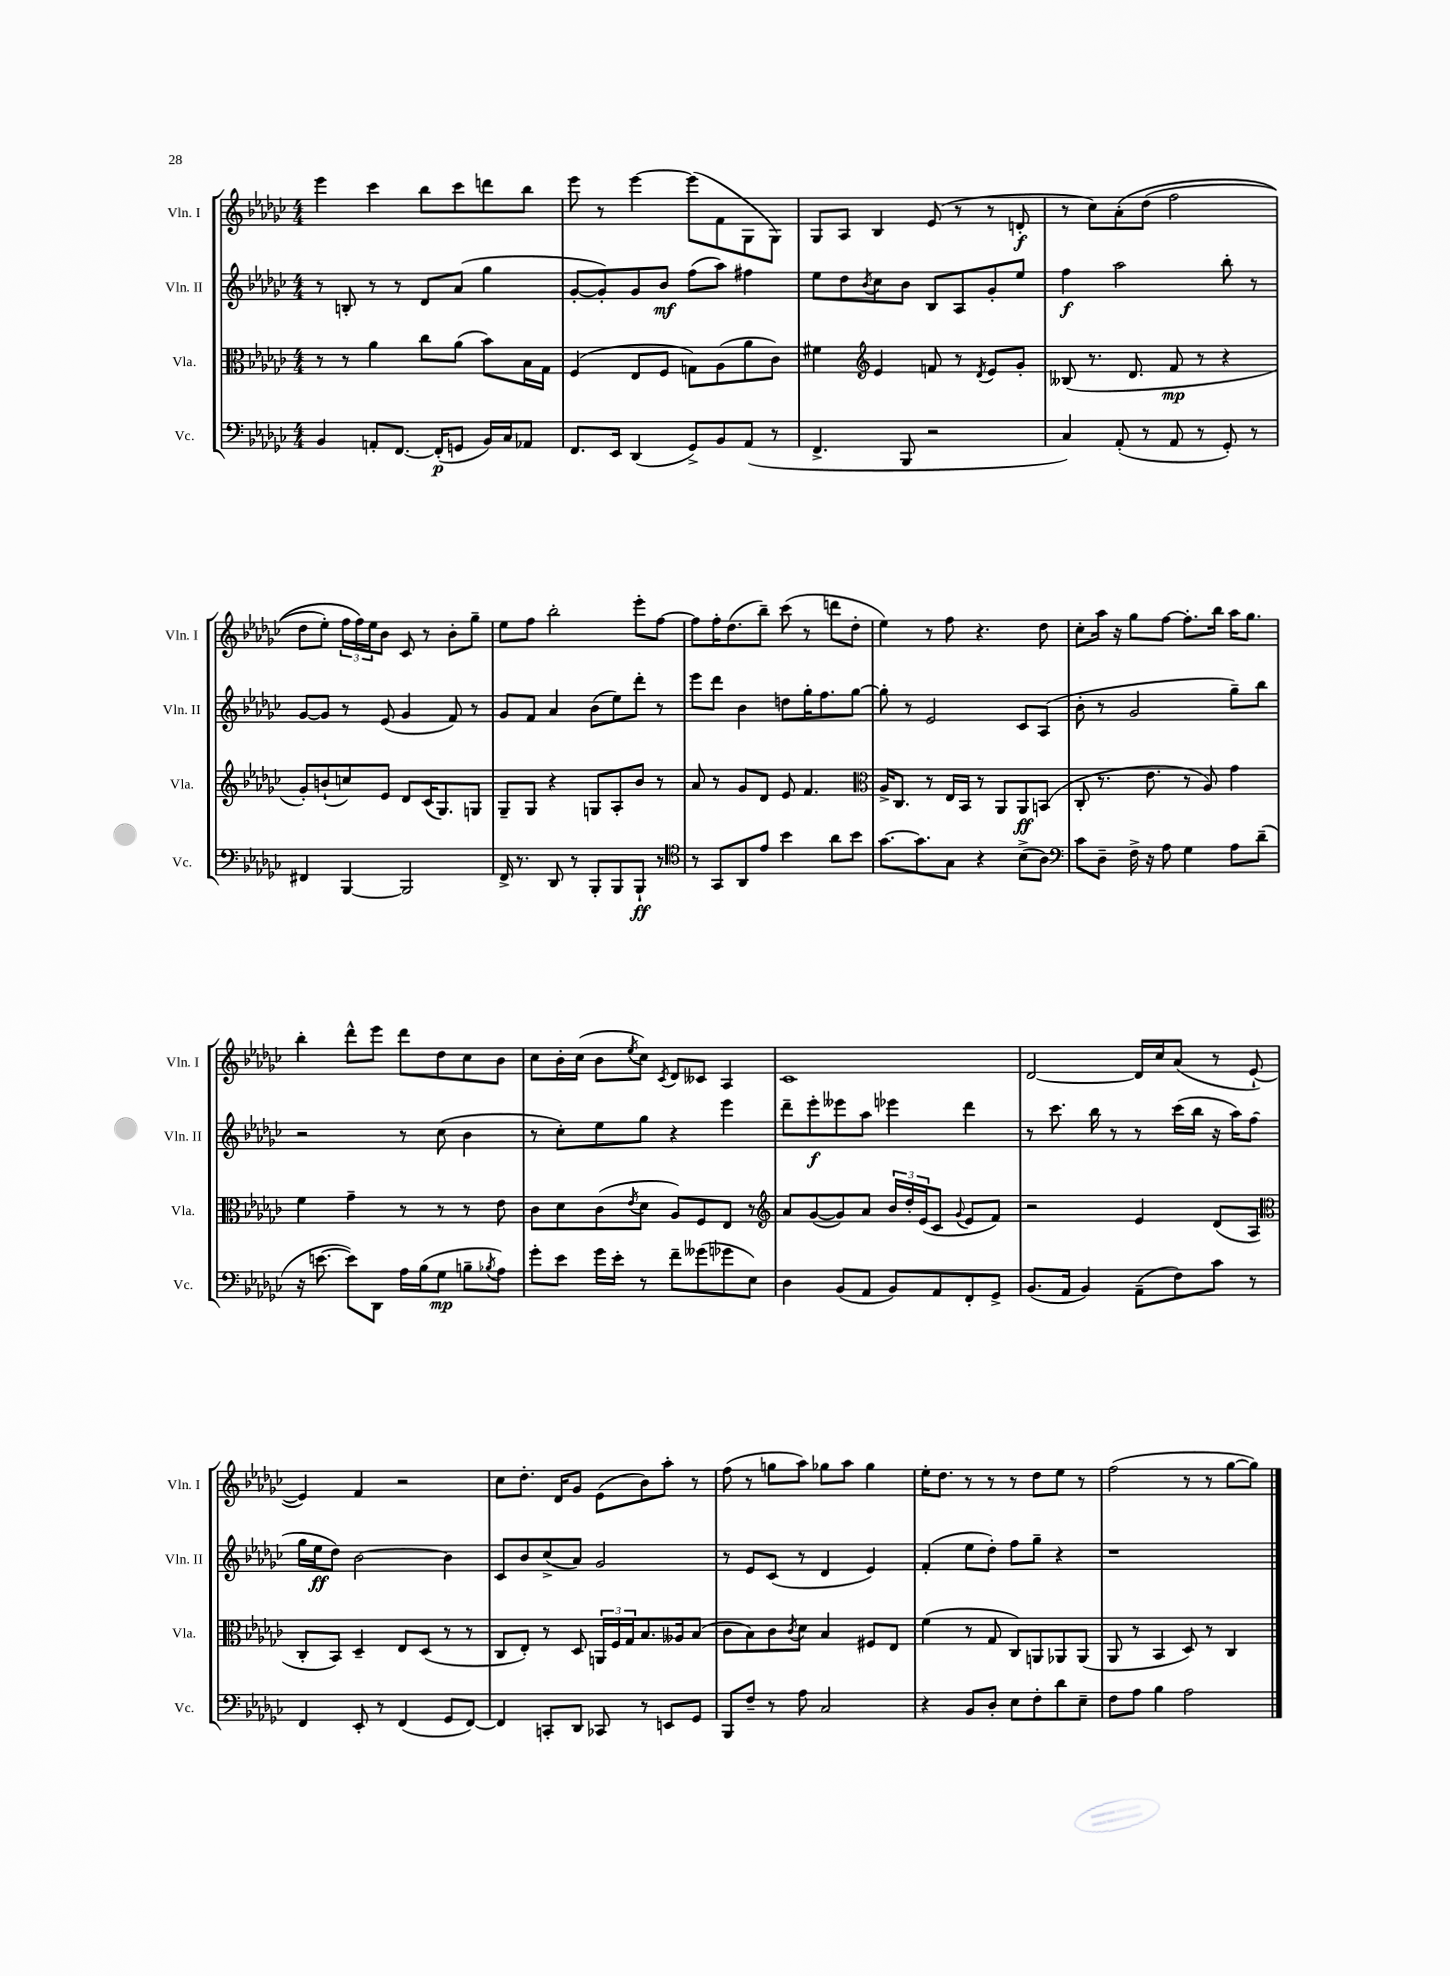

**kern	**dynam	**kern	**dynam	**kern	**dynam	**kern	**dynam
*part4	*part4	*part3	*part3	*part2	*part2	*part1	*part1
*staff4	*staff4	*staff3	*staff3	*staff2	*staff2	*staff1	*staff1
*I"Vc.	*	*I"Vla.	*	*I"Vln. II	*	*I"Vln. I	*
*I'Vc.	*	*I'Vla.	*	*I'Vln. II	*	*I'Vln. I	*
*clefF4	*	*clefC3	*	*clefG2	*	*clefG2	*
*k[b-e-a-d-g-c-]	*	*k[b-e-a-d-g-c-]	*	*k[b-e-a-d-g-c-]	*	*k[b-e-a-d-g-c-]	*
*M4/4	*	*M4/4	*	*M4/4	*	*M4/4	*
=5	=5	=5	=5	=5	=5	=5	=5
4BB-/	.	8r	.	8r	.	4eee-\	.
.	.	8r	.	8Bn'/	.	.	.
8AAn'/L	.	4a-\	.	8r	.	4ccc-\	.
[8.FF/J	.	.	.	8r	.	.	.
.	.	8cc-\L	.	8d-/L	.	8bb-\L	.
(16FF'/KL]	p	.	.	.	.	.	.
8GGn/J	.	(8a-\J	.	(8a-/J	.	8ccc-\	.
16BB-/LL)	.	8b-\L)	.	4gg-\	.	8dddn\	.
16C-/J	.	.	.	.	.	.	.
8AA-X/J	.	16B-\L	.	.	.	8bb-\J	.
.	.	16G-\JJ	.	.	.	.	.
=6	=6	=6	=6	=6	=6	=6	=6
8.FF/L	.	(4F/	.	[8g-'/L	.	8eee-\	.
.	.	.	.	8g-'/])	.	8r	.
16EE-/Jk	.	.	.	.	.	.	.
(4DD-/	.	8E-/L	.	8g-/	.	[4eee-\	.
.	.	8F/J	.	8b-/J	mf	.	.
8GG-^/L)	.	8Gn\L)	.	(8ff\L	.	(8eee-\L]	.
8BB-/	.	(8A-\	.	8aa-\J)	.	8f\	.
(8AA-/J	.	8a-\	.	4ff#X\	.	8G-\	.
8r	.	8c-\J)	.	.	.	8G-\J)	.
=7	=7	=7	=7	=7	=7	=7	=7
4.FF^/	.	4f#X\	.	8ee-\L	.	8G-/L	.
.	.	.	.	8dd-\	.	8A-/J	.
*	*	*clefG2	*	*	*	*	*
.	.	.	.	8qb-/	.	.	.
.	.	4e-/	.	8cc-\	.	4B-/	.
8BBB-/	.	.	.	8b-\J	.	.	.
2r	.	8fn/	.	8B-/L	.	(8e-/	.
.	.	8r	.	8A-/	.	8r	.
.	.	8qd-/	.	.	.	.	.
.	.	8e-/L	.	8g-'/	.	8r	.
.	.	8g-'/J	.	8ee-/J	.	8dn'/	f
=8	=8	=8	=8	=8	=8	=8	=8
4C-/)	.	(8B--X/	.	4ff\	f	8r	.
.	.	8.r	.	.	.	8cc-\L)	.
(8AA-'/	.	.	.	2aa-\	.	(8a-'\	.
.	.	8.d-/	.	.	.	.	.
8r	.	.	.	.	.	(8dd-\J	.
8AA-/	.	8f/	mp	.	.	2ff\	.
8r	.	8r	.	.	.	.	.
8GG-'/)	.	4r	.	8bb-'\	.	.	.
8r	.	.	.	8r	.	.	.
!!LO:LB:g=z
=9	=9	=9	=9	=9	=9	=9	=9
4FF#X/	.	8g-'/L)	.	[8g-/L	.	8dd-\L	.
.	.	(8bn`/	.	8g-/J]	.	8ee-'\J)	.
[4BBB-/	.	8ccn/)	.	8r	.	24ff\LL	.
.	.	.	.	.	.	24ff\)	.
.	.	.	.	.	.	24ee-\J	.
.	.	8e-/J	.	(8e-/	.	8b-\J	.
2BBB-/]	.	8d-/L	.	4g-/	.	8c-/	.
.	.	(16c-/K	.	.	.	8r	.
.	.	8.G-/)	.	.	.	.	.
.	.	.	.	8f/)	.	8b-'\L	.
.	.	8Gn/J	.	8r	.	8gg-~\J	.
=10	=10	=10	=10	=10	=10	=10	=10
16FF^/	.	8G-~/L	.	8g-/L	.	8ee-\L	.
8.r	.	.	.	.	.	.	.
.	.	8G-/J	.	8f/J	.	8ff\J	.
8DD-/	.	4r	.	4a-/	.	2bb-'\	.
8r	.	.	.	.	.	.	.
8BBB-'/L	.	8Gn/L	.	(8b-\L	.	.	.
8BBB-/	.	8A-'/	.	8ee-\)	.	.	.
8BBB-`/J	ff	8b-/J	.	8ddd-'\J	.	8eee-'\L	.
8r	.	8r	.	8r	.	[8ff\J	.
=11	=11	=11	=11	=11	=11	=11	=11
*clefC4	*	*	*	*	*	*	*
8r	.	8a-/	.	8eee-\L	.	8ff\L]	.
8GG-/L	.	8r	.	8ddd-\J	.	16ff'\K	.
.	.	.	.	.	.	(8.dd-\	.
8AA-/	.	8g-/L	.	4b-\	.	.	.
8e-/J	.	8d-/J	.	.	.	8bb-~\J)	.
4b-\	.	8e-/	.	8ddn\L	.	(8ccc-\	.
.	.	4.f/	.	16gg-'\K	.	8r	.
.	.	.	.	8.ff\	.	.	.
8a-\L	.	.	.	.	.	8dddn\L	.
8b-\J	.	.	.	[8gg-\J	.	8dd-'\J	.
=12	=12	=12	=12	=12	=12	=12	=12
*	*	*clefC3	*	*	*	*	*
[8.g-\L	.	16A-^/KL	.	8gg-'\]	.	4ee-\)	.
.	.	8.C-/J	.	.	.	.	.
.	.	.	.	8r	.	.	.
8.g-\]	.	.	.	.	.	.	.
.	.	8r	.	2e-/	.	8r	.
8G-\J	.	16E-/LL	.	.	.	8ff\	.
.	.	16BB-/JJ	.	.	.	.	.
4r	.	8r	.	.	.	4.r	.
.	.	8AA-/L	.	.	.	.	.
(8B-^\L	.	8AA-/	ff	8c-/L	.	.	.
8A-\J)	.	(8BBn/J	.	(8A-/J	.	8dd-\	.
=13	=13	=13	=13	=13	=13	=13	=13
*clefF4	*	*	*	*	*	*	*
8c-\L	.	8C-'/	.	8b-'\	.	8cc-'\L	.
8D-~\J	.	8.r	.	8r	.	16aa-\Jk	.
.	.	.	.	.	.	16r	.
16F^\	.	.	.	2g-/	.	8gg-\L	.
16r	.	8.e-\	.	.	.	.	.
8A-\	.	.	.	.	.	[8ff\J	.
4G-\	.	8r	.	.	.	8.ff'\L]	.
.	.	8A-/)	.	.	.	.	.
.	.	.	.	.	.	16bb-\Jk	.
8A-\L	.	4g-\	.	8gg-~\L)	.	16aa-\KL	.
.	.	.	.	.	.	8.gg-\J	.
(8d-~\J	.	.	.	8bb-\J	.	.	.
!!LO:LB:g=z
=14	=14	=14	=14	=14	=14	=14	=14
16r	.	4f\	.	2r	.	4bb-'\	.
[8.en\	.	.	.	.	.	.	.
8e\L])	.	4g-~\	.	.	.	8ddd-^^\L	.
8DD-\J	.	.	.	.	.	8eee-\J	.
16A-\LL	.	8r	.	8r	.	8ddd-\L	.
(16B-\J	.	.	.	.	.	.	.
8G-\J	mp	8r	.	(8cc-\	.	8dd-\	.
8Bn~\L	.	8r	.	4b-\	.	8cc-\	.
8qB-X/	.	.	.	.	.	.	.
8A-\J)	.	8e-\	.	.	.	8b-\J	.
=15	=15	=15	=15	=15	=15	=15	=15
8g-'\L	.	8c-\L	.	8r	.	8cc-\L	.
8e-\J	.	8d-\	.	8cc-'\L)	.	16b-'\L	.
.	.	.	.	.	.	(16cc-\JJ	.
16g-\LL	.	(8c-\	.	8ee-\	.	8b-\L	.
16e-'\JJ	.	.	.	.	.	.	.
.	.	8qe-/	.	.	.	8qee-/	.
8r	.	8d-\J	.	8gg-\J	.	8cc-\J)	.
.	.	.	.	.	.	8qc-/	.
8f~\L	.	8A-/L)	.	4r	.	8d-/L	.
(8g--X\	.	8F/	.	.	.	8c--X/J	.
8g-X\	.	8E-/J	.	4eee-\	.	4A-/	.
8E-\J)	.	8r	.	.	.	.	.
=16	=16	=16	=16	=16	=16	=16	=16
*	*	*clefG2	*	*	*	*	*
4D-\	.	8a-/L	.	8ddd-~\L	.	1c-	.
.	.	([8g-/	.	8eee-'\	f	.	.
(8BB-/L	.	8g-/])	.	8eee--X\	.	.	.
8AA-/J	.	8a-/J	.	8aa-\J	.	.	.
8BB-/L)	.	24b-/LL	.	4eee-X\	.	.	.
.	.	24dd-'/	.	.	.	.	.
.	.	(24e-/J	.	.	.	.	.
8AA-/	.	8c-/J	.	.	.	.	.
.	.	8qqg-/	.	.	.	.	.
8FF'/	.	8e-/L	.	4ddd-\	.	.	.
8GG-^/J	.	8f/J)	.	.	.	.	.
=17	=17	=17	=17	=17	=17	=17	=17
(8.BB-/L	.	2r	.	8r	.	[2d-/	.
.	.	.	.	8.ccc-\	.	.	.
16AA-/Jk	.	.	.	.	.	.	.
4BB-/)	.	.	.	.	.	.	.
.	.	.	.	16bb-\	.	.	.
.	.	.	.	8r	.	.	.
(8AA-~\L	.	4e-/	.	8r	.	16d-/LL]	.
.	.	.	.	.	.	16cc-/J	.
8F\)	.	.	.	(16ccc-\LL	.	(8a-/J	.
.	.	.	.	16bb-\JJ	.	.	.
8c-\J	.	(8d-/L	.	16r	.	8r	.
.	.	.	.	16aa-\KL)	.	.	.
8r	.	8A-/J	.	(8ff\J	.	[8e-`/	.
!!LO:LB:g=z
=18	=18	=18	=18	=18	=18	=18	=18
*	*	*clefC3	*	*	*	*	*
4FF/	.	8C-'/L	.	16gg-\LL	.	4e-/])	.
.	.	.	.	16ee-\J	ff	.	.
.	.	8BB-/J)	.	8dd-\J)	.	.	.
8EE-'/	.	4D-~/	.	[2b-\	.	4f/	.
8r	.	.	.	.	.	.	.
(4FF/	.	8E-/L	.	.	.	2r	.
.	.	(8D-/J	.	.	.	.	.
8GG-/L	.	8r	.	4b-\]	.	.	.
[8FF/J)	.	8r	.	.	.	.	.
=19	=19	=19	=19	=19	=19	=19	=19
4FF/]	.	8C-/L	.	8c-/L	.	8cc-\L	.
.	.	8E-'/J)	.	8b-/	.	8.dd-'\J	.
8CCn'/L	.	8r	.	(8cc-^/	.	.	.
.	.	.	.	.	.	16d-/KL	.
8DD-/J	.	8D-/	.	8a-/J)	.	8g-/J	.
8CC-X/	.	24AAn/LL	.	2g-/	.	(8e-\L	.
.	.	24F/	.	.	.	.	.
.	.	24G-/J	.	.	.	.	.
8r	.	8.B-/	.	.	.	8b-\)	.
8EEn/L	.	.	.	.	.	8aa-'\J	.
.	.	16A--X/k	.	.	.	.	.
8GG-/J	.	(8B-/J	.	.	.	8r	.
=20	=20	=20	=20	=20	=20	=20	=20
8BBB-/L	.	8c-\L	.	8r	.	(8ff\	.
8F~/J	.	8B-\)	.	8e-/L	.	8r	.
8r	.	8c-\	.	(8c-/J	.	8ggn\L	.
.	.	8qc-/	.	.	.	.	.
8A-\	.	8d-\J	.	8r	.	8aa-\J)	.
2C-/	.	4B-/	.	4d-/	.	8gg-X\L	.
.	.	.	.	.	.	8aa-\J	.
.	.	8F#X/L	.	4e-/)	.	4gg-\	.
.	.	8E-/J	.	.	.	.	.
=21	=21	=21	=21	=21	=21	=21	=21
4r	.	(4f\	.	(4f'/	.	16ee-'\KL	.
.	.	.	.	.	.	8.dd-\J	.
8BB-/L	.	8r	.	8ee-\L	.	8r	.
8D-'/J	.	8G-/	.	8dd-'\J)	.	8r	.
8E-\L	.	8C-/L)	.	8ff\L	.	8r	.
8F'\	.	8AAn/	.	8gg-~\J	.	8dd-\L	.
8d-\	.	8AA-X/	.	4r	.	8ee-\J	.
8E-~\J	.	(8AA-/J	.	.	.	8r	.
=22	=22	=22	=22	=22	=22	=22	=22
8F\L	.	8AA-/	.	1r	.	(2ff\	.
8A-\J	.	8r	.	.	.	.	.
4B-\	.	4BB-/	.	.	.	.	.
2A-\	.	8D-/)	.	.	.	8r	.
.	.	8r	.	.	.	8r	.
.	.	4C-/	.	.	.	[8gg-\L	.
.	.	.	.	.	.	8gg-\J])	.
==	==	==	==	==	==	==	==
*-	*-	*-	*-	*-	*-	*-	*-
